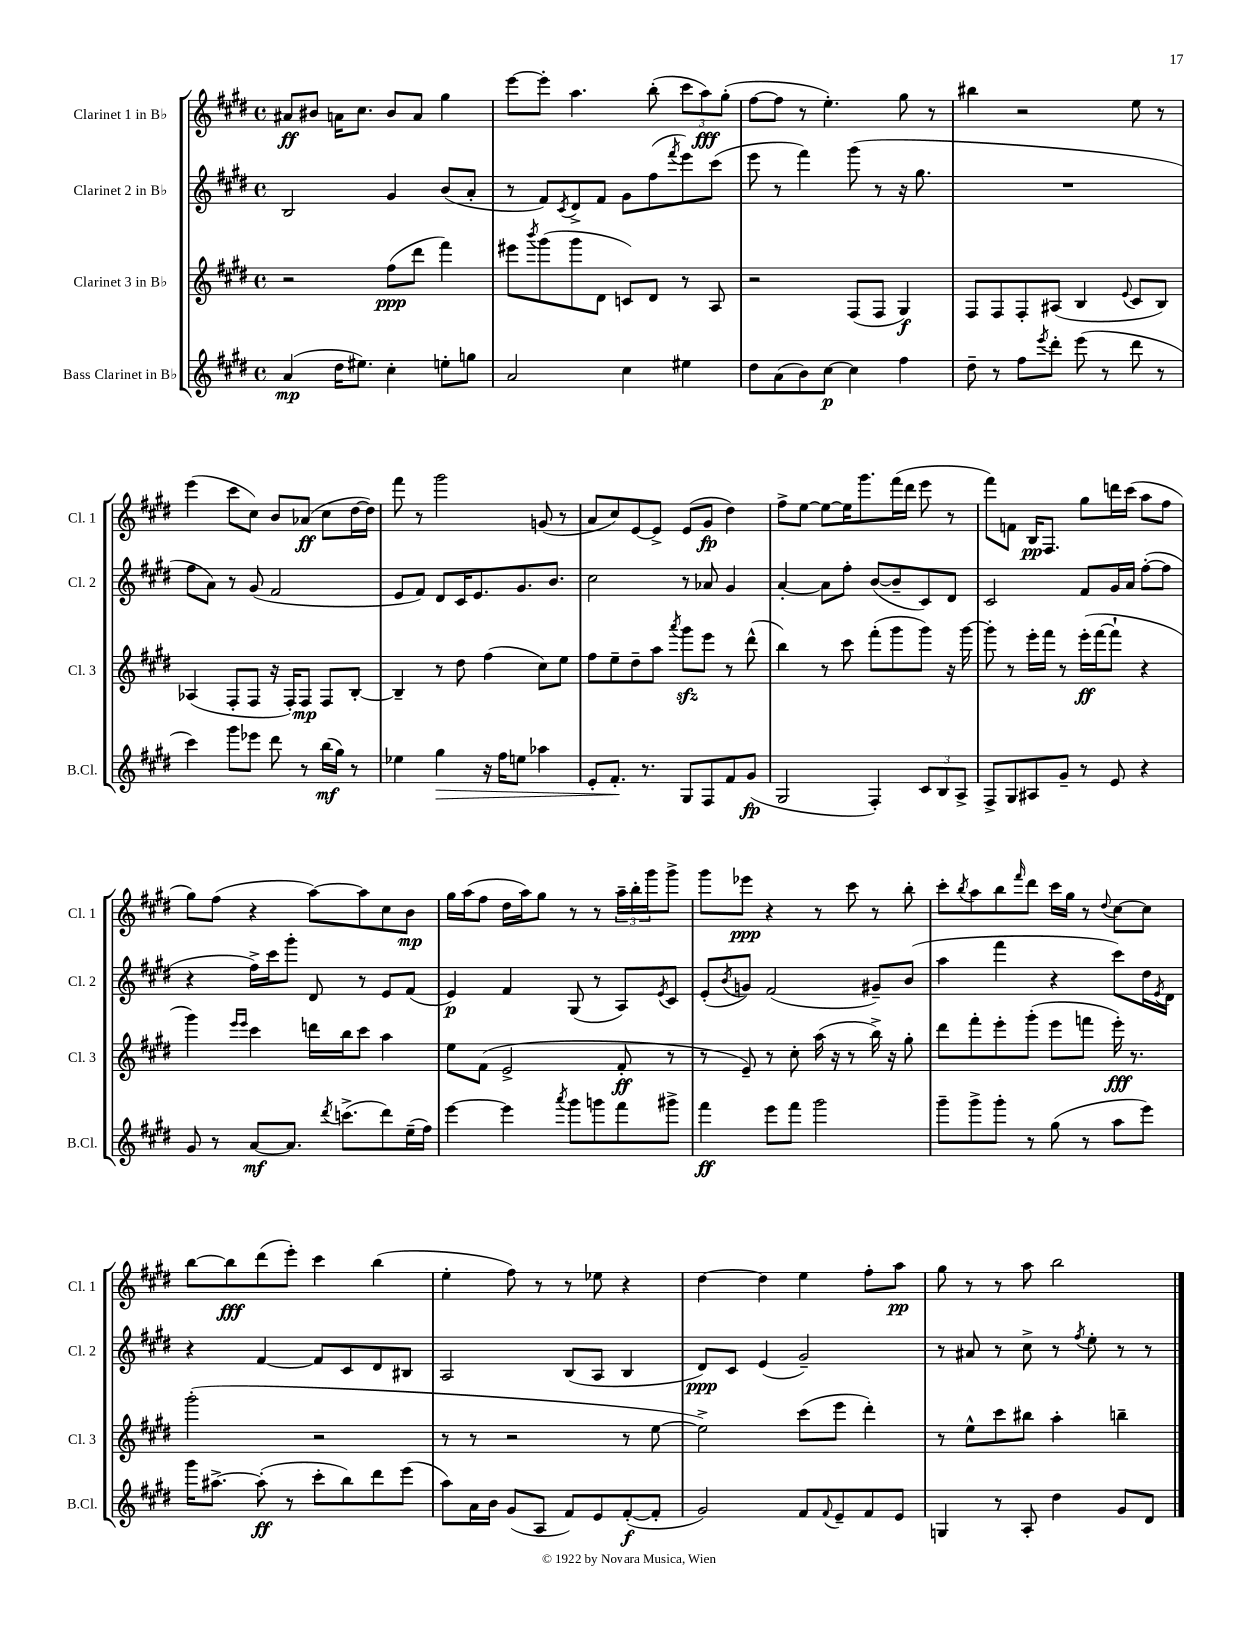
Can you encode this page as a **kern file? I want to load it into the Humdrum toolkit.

**kern	**kern	**kern	**kern
*staff4	*staff3	*staff2	*staff1
*clefG2	*clefG2	*clefG2	*clefG2
*k[f#c#g#d#]	*k[f#c#g#d#]	*k[f#c#g#d#]	*k[f#c#g#d#]
*M4/4	*M4/4	*M4/4	*M4/4
*met(c)	*met(c)	*met(c)	*met(c)
(4a	2r	2B	8a#
.	.	.	8b#
16dd#	.	.	16a
8.ee#)	.	.	8.cc#
4cc#'	(8ff#	4g#	8b#
.	8ddd#	.	8a
8ee'	4fff#)	(8b	4gg#
8gg	.	8a'	.
=	=	=	=
2a	8eee#	8r	[8eee
.	8qbbb	.	.
.	(8ggg#	8f#)	8eee']
.	.	8qc#	.
.	8ggg#	8d#^	4.aa
.	8d#	8f#	.
4cc#	8c)	8g#	.
.	8d#	(8ff#	(8bb'
.	.	8qfff#	.
4ee#	8r	8eee)	12ccc#
.	.	.	12aa)
.	8A	(8ccc#	.
.	.	.	(12gg#'
=	=	=	=
8dd#	2r	8eee	[8ff#
(8a	.	8r	8ff#]
8b)	.	4fff#)	8r
[8cc#	.	.	4.ee')
4cc#]	(8F#	(8ggg#	.
.	8F#	8r	.
4ff#	4G#)	16r	8gg#
.	.	8.gg#	.
.	.	.	8r
=	=	=	=
8dd#~	8F#	1r	4bb#
8r	8F#	.	.
8ff#	8F#'	.	2r
8qeee	.	.	.
8ddd#'	(8A#	.	.
(8eee	4B	.	.
8r	.	.	.
.	8qqe	.	.
8ddd#	8c#	.	8ee
8r	8B)	.	8r
=	=	=	=
4ccc#)	(4A-	8ff#	(4eee
.	.	8a)	.
8ggg#	8F#'	8r	8ccc#
8eee-	8F#	(8g#	8cc#)
8ddd#	16r	2f#	8b
.	16F#')	.	.
8r	8F#	.	(8a-
(16bb	8F#	.	8cc#
16gg#)	.	.	.
8r	[8B'	.	[16dd#
.	.	.	16dd#])
=	=	=	=
4ee-	4B~]	8e	8fff#
.	.	8f#)	8r
4gg#	8r	8d#	2ggg#
.	8dd#	16c#	.
.	.	8.e	.
16r	(4ff#	.	.
16ff#	.	.	.
8ee	.	8.g#	.
4aa-	8cc#)	.	(8g
.	.	8.b	.
.	8ee	.	8r
=	=	=	=
8e'	8ff#	2cc#	8a
8.f#'	8ee~	.	8cc#)
.	8dd#~	.	[8e
8.r	.	.	.
.	8aa	.	8e^]
.	8qaaa	.	.
8G#	8ggg#	8r	(8e
8F#	8eee	8a-	8g#
8f#	8r	4g#	4dd#)
(8g#	(8ddd#^^	.	.
=	=	=	=
2G#	4bb)	[4a'	8ff#^
.	.	.	[8ee
.	8r	8a]	8ee_
.	8ccc#	8ff#'	16ee]
.	.	.	8.ggg#
4F#')	(8fff#'	([8b	.
.	8ggg#	8b~]	(16fff#
.	.	.	16ddd#
12c#	8ggg#)	8c#)	8eee
12B	.	.	.
.	16r	8d#	8r
12A^	.	.	.
.	[16ggg#	.	.
=	=	=	=
8F#^	8ggg#']	2c#	8fff#)
8G#	8r	.	8f
8A#	16eee'	.	16B
.	16fff#	.	8.F#
8g#~	8r	.	.
8r	(16eee'	8f#	8gg#
.	[16fff#	.	.
8e	8fff#`]	16g#	16ddd
.	.	16a	(16ccc#
4r	4r	([8ff#'	8aa
.	.	8ff#]	8ff#
=	=	=	=
8g#	4ggg#)	4r	8gg#)
8r	.	.	(8ff#
.	16qqeee	.	.
.	16qqeee	.	.
[8a	4ccc#	16ff#^)	4r
.	.	16ccc#	.
8.a]	.	8ggg#'	.
.	16ddd	8d#	[8aa)
8qddd#	.	.	.
(8.ccc^	16bb	.	.
.	8ccc#	8r	8aa]
8ddd#)	4aa	8e	8cc#
(16ee~	.	(8f#	8b
16ff#)	.	.	.
=	=	=	=
[4eee	8ee	4e)	16gg#
.	.	.	(16aa
.	(8f#	.	8ff#
4eee]	2e^	4f#	16dd#
.	.	.	16aa)
.	.	.	8gg#
8qaaa	.	.	.
8ggg#	.	(8G#	8r
8ggg	.	8r	8r
8fff#	8f#'	8A)	24aa~
.	.	.	24bb'
.	.	.	24ggg#
.	.	8qe	.
8ggg#^	8r	8c#	8ggg#^
=	=	=	=
4fff#	8r	(8e'	8ggg#
.	.	8qb	.
.	8e~)	8g)	8eee-
8eee	8r	(2f#	4r
8fff#	8cc#'	.	.
2ggg#	(16aa	.	8r
.	16r	.	.
.	8r	.	8ccc#
.	16bb^)	8g#~)	8r
.	16r	.	.
.	8gg#'	(8b	8bb'
=	=	=	=
8ggg#~	8ddd#	4aa	8ccc#'
.	.	.	8qbb
8ggg#^	8fff#'	.	8aa
8ggg#'	8eee'	4fff#	8bb
.	.	.	16qqfff#
8r	(8ggg#'	.	8ddd#
(8gg#	8eee	4r	16ccc#
.	.	.	16gg#
8r	8fff	.	8r
.	.	.	8qqdd#
8aa	16eee')	8ccc#)	[8cc#
.	8.r	.	.
8eee)	.	16dd#	8cc#]
.	.	8qe	.
.	.	16d#	.
=	=	=	=
16ggg#	(2ggg#'	4r	[8bb
[8.aa#^	.	.	.
.	.	.	8bb]
(8aa#']	.	[4f#	(8ddd#
8r	.	.	8eee')
8ccc#'	2r	8f#]	4ccc#
8bb)	.	8c#	.
8ddd#	.	8d#	(4bb
(8eee	.	8B#	.
=	=	=	=
8aa)	8r	2A	4ee'
16a	8r	.	.
16b	.	.	.
(8g#	2r	.	8ff#)
8A	.	.	8r
8f#)	.	(8B	8r
8e	.	8A	8ee-
([8f#'	8r	4B	4r
8f#']	[8ee	.	.
=	=	=	=
2g#)	2ee^])	8d#)	[4dd#
.	.	8c#	.
.	.	(4e	4dd#]
8f#	(8ccc#	2g#~)	4ee
8qqf#	.	.	.
8e~	8eee	.	.
8f#	4ddd#')	.	8ff#'
8e	.	.	8aa
=	=	=	=
4G	8r	8r	8gg#
.	8ee^^	8a#	8r
8r	8ccc#	8r	8r
8A'	8bb#	8cc#^	8aa
4dd#	4aa'	8r	2bb
.	.	8qff#	.
.	.	8ee'	.
8g#	4bb~	8r	.
8d#	.	8r	.
==	==	==	==
*-	*-	*-	*-
